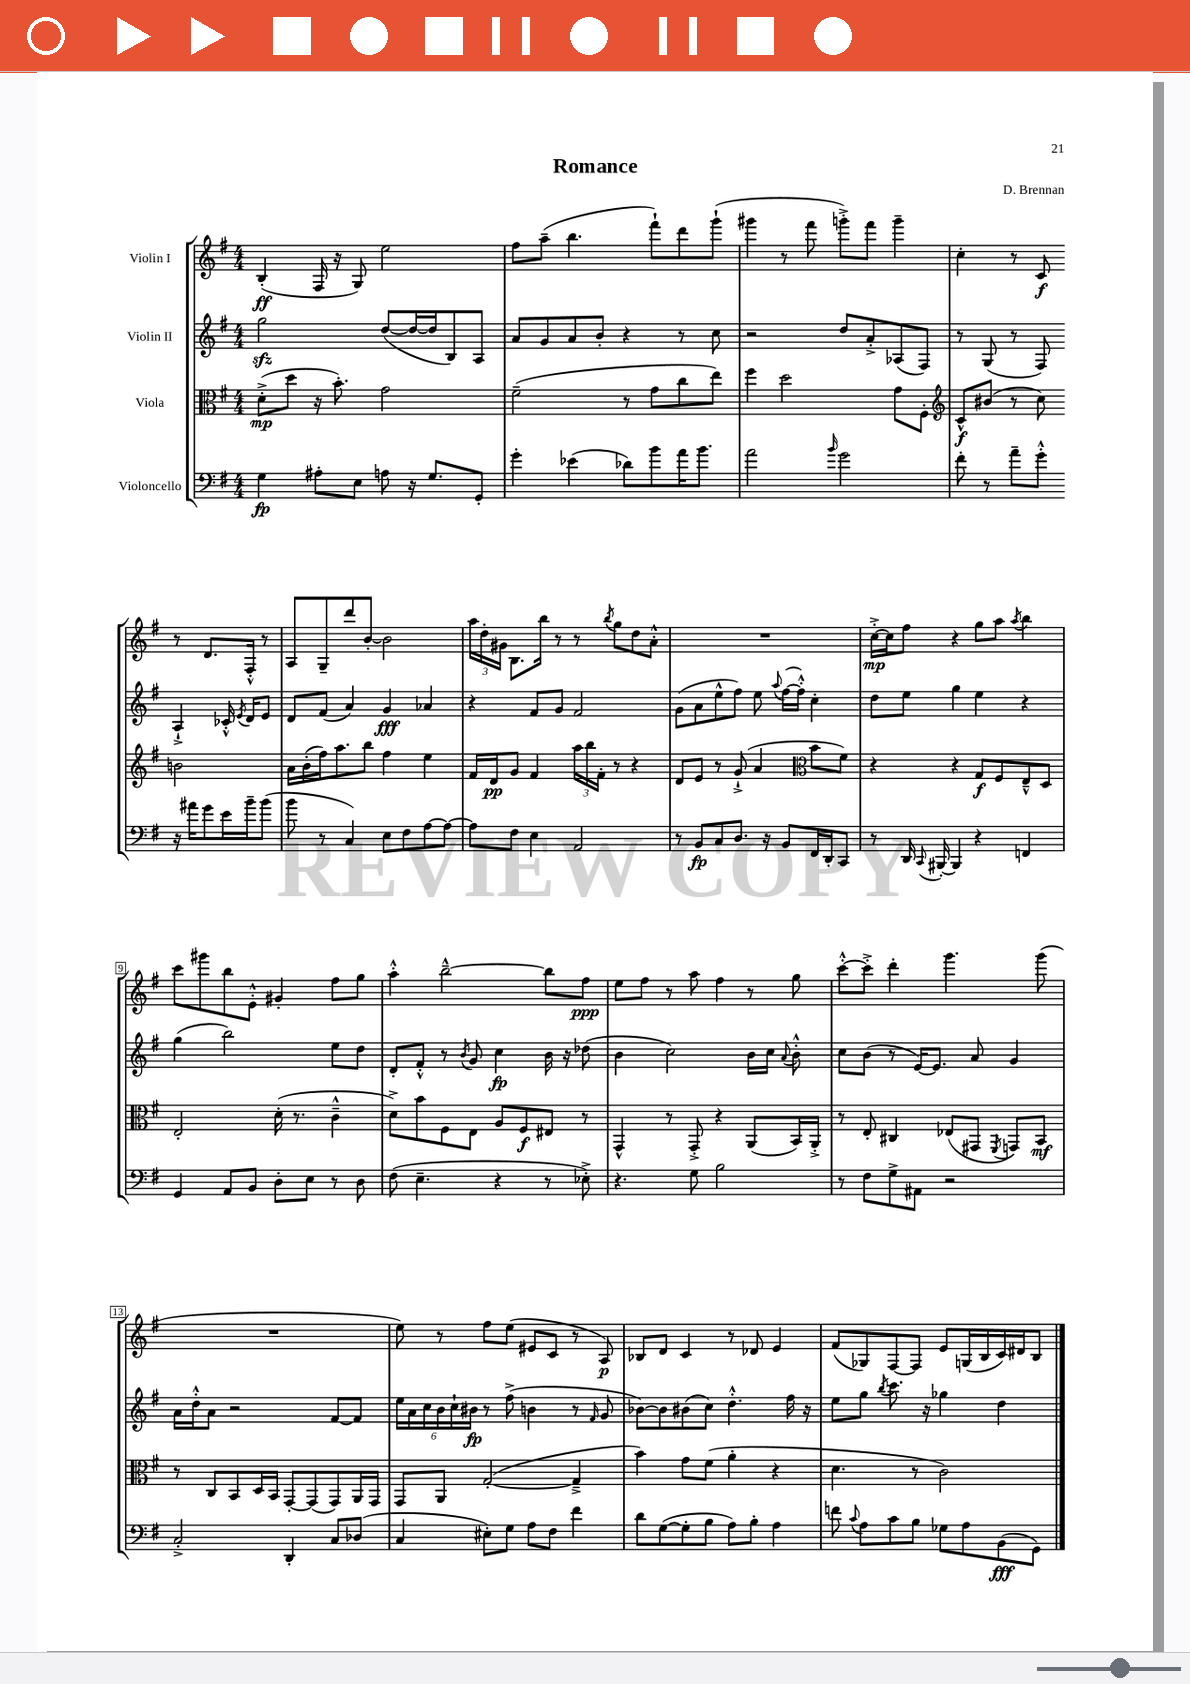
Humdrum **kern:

**kern	**kern	**kern	**kern
*staff4	*staff3	*staff2	*staff1
*clefF4	*clefC3	*clefG2	*clefG2
*k[f#]	*k[f#]	*k[f#]	*k[f#]
*M4/4	*M4/4	*M4/4	*M4/4
4G\	(8d'^\L	2gg\	(4B'/
.	8dd\J	.	.
8A#'\L	16r	.	16F#/
.	8.b'\)	.	16r
8E\J	.	.	8G/)
8A\	2g\	([8dd/L	2ee\
16r	.	16dd/_L	.
8.G/L	.	16dd/]J	.
.	.	8B/)	.
8GG'/J	.	8A/J	.
=	=	=	=
4g'\	(2f#~\	8a/L	8ff#\L
.	.	8g/	(8aa~\J
(4e-\	.	8a/	4.bb\
.	.	8b'/J	.
8d-\L)	8r	4r	.
8b\	8g\L	.	8fff#`\L)
16a\K	8cc\	8r	8ddd\
8.b\J	.	.	.
.	8ee\J)	8cc\	(8ggg`\J
=	=	=	=
2a\	4ff#\	2r	4ggg#\
.	2dd\	.	8r
.	.	.	8fff#\
16qqb/	.	.	.
2g\	.	8dd/L	8ggg'^\L)
.	.	8a'^/	8fff#\J
.	8g\L	(8A-/	4ggg~\
.	8F#'\J	8F#/J)	.
=	=	=	=
*	*clefG2	*	*
8f#'\	8c^^/L	8r	4cc'\
8r	(8b#/J	(8G/	.
8a~\L	8r	8r	8r
8g'^^\J	8cc\)	8F#/)	8c/
16r	2b\	4A`^/	8r
16a#\LK	.	.	.
8g\	.	.	8.d/L
16e\L	.	16c-'^^/	.
.	.	8qe/	.
16b~\J	.	16d/LK	16F#'^^/Jk
(8b\J	.	8e/J	8r
=	=	=	=
8b\	16a\LL	8d/L	8A/L
.	(16b'\	.	.
8r	16ff#\J)	(8f#/J	8G~/
.	8.aa\	.	.
4C/)	.	4a/)	8ddd/
.	8bb\J	.	[8b'/J
8E\L	4ff#\	4g/	2b\]
8F#\	.	.	.
[8A\	4ee\	4a-/	.
8A\_J	.	.	.
=	=	=	=
8A\]L	16f#/LL	4r	24aa\LL
.	.	.	24dd'\
.	16d/J	.	.
.	.	.	24g#\JJ
8F#\J	8g/J	.	8.B\L
4E\	4f#/	8f#/L	.
.	.	.	16bb\Jk
.	.	8g/J	8r
2AA/	24aa\LL	2f#/	8r
.	24bb\	.	.
.	24f#'\JJ	.	.
.	.	.	8qbb/
.	8r	.	8gg\L
.	4r	.	8dd\
.	.	.	8a'^^\J
=	=	=	=
8r	8d/L	(8g\L	1r
8BB/L	8e/J	8a\	.
8C/	8r	8ee^^\	.
8.D/J	(8g`^/	8ff#\J)	.
.	4a/	8ee\	.
16r	.	.	.
.	.	8qqaa/	.
8BB/L	.	([16ff#\LL	.
.	.	16ff#'^^\]JJ)	.
*	*clefC3	*	*
16FF#/L	8b\L	4cc'\	.
16DD'/J	.	.	.
8CC/J	8f#\J)	.	.
=	=	=	=
8r	4r	8dd\L	[16cc'^\LL
.	.	.	16cc\]J
16DD/	.	8ee\J	8ff#\J
8qqCC/	.	.	.
[16BBB#'/	.	.	.
4BBB#/]	4r	4gg\	4r
4r	8G/L	4ee\	8gg\L
.	8F#/	.	8aa\J
.	.	.	8qaa/
4FF/	8E~^^/	4r	4bb\
.	8D/J	.	.
=	=	=	=
4GG/	2E'/	(4gg\	8ccc\L
.	.	.	8ggg#\
8AA/L	.	2bb\)	8bb\
8BB/J	.	.	8e'^^\J
8D'\L	(16d'\	.	4g#'/
.	8.r	.	.
8E\J	.	.	.
8r	4c~^^\	8ee\L	8ff#\L
8D\	.	8dd\J	8gg\J
=	=	=	=
(8F#\	8d^\L)	8d'/L	4aa'^^\
4.E~\	8b\	8f#'^^/J	.
.	8F#\	8r	[2bb~^^\
.	.	8qb/	.
.	8E\J	8g/	.
4r	8A/L	4cc\	.
.	8F#/	.	.
8r	8E#/J	16b\	8bb\]L
.	.	16r	.
8E-'^\)	8r	(8dd-\	8ff#\J
=	=	=	=
4.r	4GG^^/	4b\	8ee\L
.	.	.	8ff#\J
.	8r	2cc\)	8r
8G\	8GG'^/	.	8aa\
2B\	4r	.	4ff#\
.	(8AA/L	16b\LL	8r
.	.	16cc\JJ	.
.	.	8qqa/	.
.	16BB/L)	8b'^^\	8gg\
.	16AA'^/JJ	.	.
=	=	=	=
8r	8r	8cc\L	[8ccc'^^\L
8F#\L	8E'/	(8b\J	8ccc'^\]J
8G^\	4C#/	8r	4ddd'\
8AA#\J	.	[16e/LK)	.
.	.	8.e/]J	.
2r	(8E-/L	.	4.ggg\
.	8GG#/J	8a/	.
.	8qFF#/	.	.
.	8GG/L)	4g/	.
.	8BB/J	.	(8ggg\
=	=	=	=
2C'^/	8r	16a\LL	1r
.	.	16dd'^^\J	.
.	8C/L	8a\J	.
.	8BB/	2r	.
.	16D/L	.	.
.	16BB/JJ	.	.
4DD'/	[8GG'/L	.	.
.	(8GG/]	.	.
8C/L	8GG/)	[8f#/L	.
(8D-/J	16AA/L	8f#/]J	.
.	16GG/JJ	.	.
=	=	=	=
4C/	8GG/L	24ee\LL	8ee\)
.	.	24a\	.
.	.	24cc\	.
.	8AA/J	24b\	8r
.	.	24cc`\	.
.	.	24b#\JJ	.
8E#'\L)	([2G'/	8r	8ff#\L
8G\J	.	(8ff#^\	(8ee\J
8A\L	.	4b\	8e#/L
8F#\J	.	.	8c/J
4f#\	4G~^/]	8r	8r
.	.	16qqf#/	.
.	.	8g/	8A/)
=	=	=	=
8d\L	4b\)	[8b-\L)	8B-/L
([8G\	.	8b-\]	8d/J
8G'\]	8g\L	(8b#\	4c/
8B\J	(8f#\J	8cc\J)	.
8A\L)	4a'\	4.dd'^^\	8r
8B'\J	.	.	8d-/
4A\	4r	.	4e/
.	.	16ff#\	.
.	.	16r	.
=	=	=	=
8f\	4.d\	8ee\L	(8f#/L
8qqc/	.	.	.
8A\L	.	8gg\J	8G-/)
.	.	8qbb/	.
8c\	.	8.ccc\	[8F#/
8B\J	8r	.	8F#/]J
.	.	16r	.
8G-\L	2c\)	4gg-\	8e/L
8A\	.	.	(16G/L
.	.	.	16B/
(8BB\	.	4dd\	16c/)
.	.	.	16d#/J
8GG\J)	.	.	8B/J
==	==	==	==
*-	*-	*-	*-
